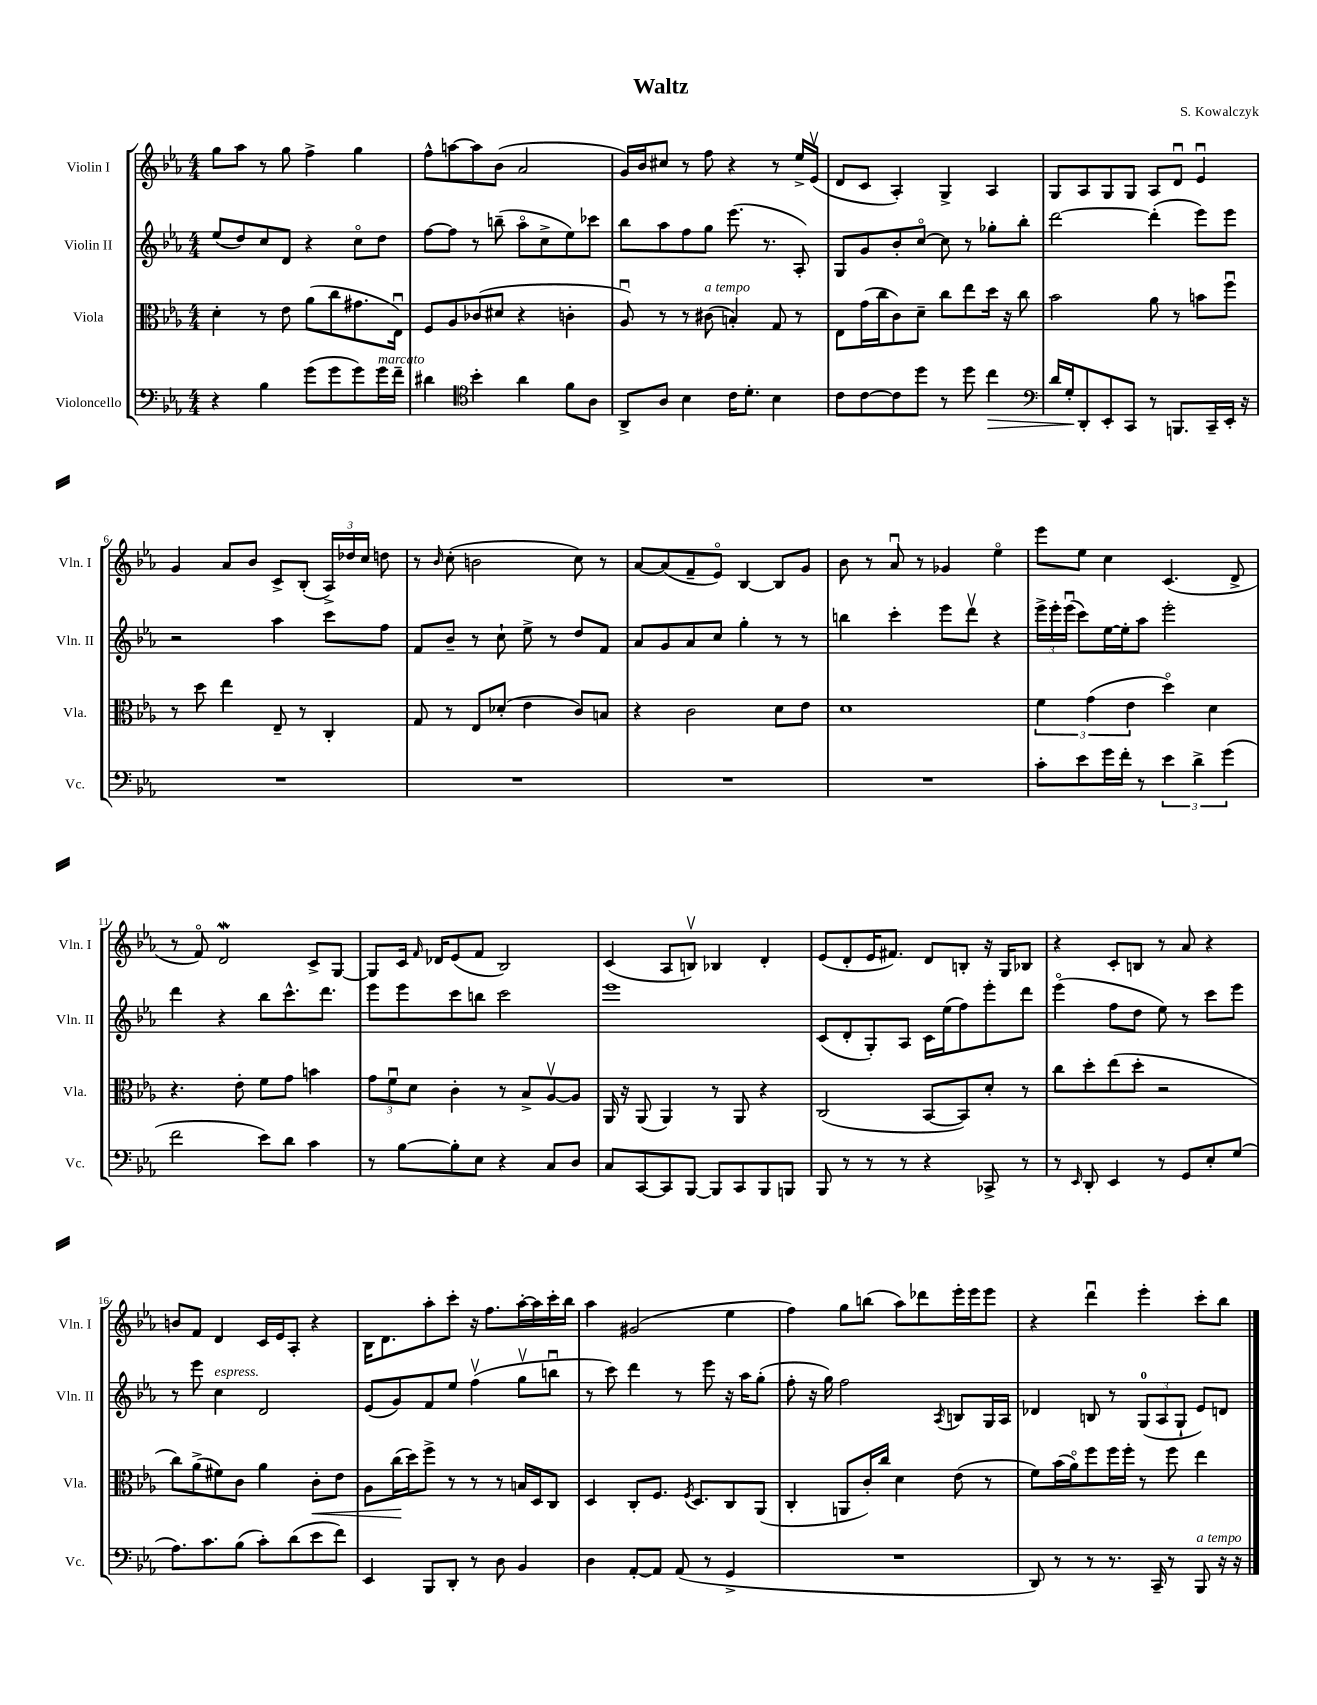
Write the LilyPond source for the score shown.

\header { title = "Waltz" composer = "S. Kowalczyk" }
<<
\new StaffGroup <<
\new Staff = "s0" \with { instrumentName = "Violin I" shortInstrumentName = "Vln. I" } {
    \clef treble \key ees \major \numericTimeSignature \time 4/4
    \autoBeamOff g''8[ aes''8] r8 g''8 f''4-> g''4 |
    f''8[-^ a''8~ a''8 bes'8]( aes'2 |
    g'16[) bes'16 cis''8] r8 f''8 r4 r8 ees''16[-> ees'16]\upbow( |
    d'8[ c'8] aes4-.) g4-> aes4 |
    g8[ aes8 g8 g8] aes8[ d'8]\downbow ees'4\downbow |
    g'4 aes'8[ bes'8] c'8[-> bes8]-.( \tuplet 3/2 { aes16[->) des''16 c''16] } d''8 |
    r8 \grace { bes'16 } c''8-.( b'2 c''8) r8 |
    aes'8[~ aes'8( f'8-- ees'8]\flageolet) bes4~ bes8[ g'8] |
    bes'8 r8 aes'8\downbow r8 ges'4 ees''4\flageolet |
    ees'''8[ ees''8] c''4 c'4.( d'8-> |
    r8 f'8\flageolet) d'2\mordent c'8[-> g8]~ |
    g8[ c'16] \grace { f'16 } des'16[ ees'8( f'8] bes2) |
    c'4( aes8[ b8]\upbow) bes4 d'4-. |
    ees'8[( d'8-. ees'16 fis'8.]) d'8[ b8]-. r16 g16[ bes8] |
    r4 c'8[-. b8] r8 aes'8 r4 |
    b'8[ f'8] d'4 c'16[ ees'16 aes8]-. r4 |
    bes16[ d'8. aes''8-. c'''8]-. r16 f''8.[ aes''16~-. aes''16 c'''16-. bes''16] |
    aes''4 gis'2( ees''4 |
    f''4) g''8[ b''8]( aes''8[) des'''8 ees'''16-. ees'''16 ees'''8] |
    r4 d'''4\downbow ees'''4-. c'''8[-. bes''8] \bar "|." |
}
\new Staff = "s1" \with { instrumentName = "Violin II" shortInstrumentName = "Vln. II" } {
    \clef treble \key ees \major \numericTimeSignature \time 4/4
    \autoBeamOff ees''8[( d''8) c''8 d'8] r4 c''8[\flageolet d''8] |
    f''8[~ f''8] r8 b''8--( aes''8[\flageolet c''8-> ees''8) ces'''8] |
    bes''8[ aes''8 f''8 g''8] ees'''8.( r8. aes8-.) |
    g8[ g'8 bes'8-. c''8]~\flageolet c''8 r8 ges''8[-. bes''8]-. |
    d'''2~ d'''4-.( ees'''8[) ees'''8] |
    r2 aes''4 c'''8[ f''8] |
    f'8[ bes'8]-- r8 c''8-! ees''8-> r8 d''8[ f'8] |
    aes'8[ g'8 aes'8 c''8] g''4-. r8 r8 |
    b''4 c'''4-. ees'''8[ d'''8]\upbow r4 |
    \tuplet 3/2 { ees'''16[-> ees'''16-. ees'''16]\downbow( } c'''8[) ees''16~ ees''16-. aes''8] ees'''2-. |
    d'''4 r4 bes''8[ c'''8.-^ d'''8.] |
    ees'''8[ ees'''8 c'''8 b''8] c'''2 |
    ees'''1 |
    c'8[( d'8-. g8-.) aes8] c'16[ ees''16( f''8) ees'''8-. d'''8] |
    ees'''4\flageolet( f''8[ d''8] ees''8) r8 c'''8[ ees'''8] |
    r8 ees'''8 c''4^\markup { \italic "espress." } d'2 |
    ees'8[( g'8) f'8 ees''8] f''4\upbow( g''8[\upbow b''8]\downbow |
    r8 c'''8) d'''4 r8 ees'''8 r16 aes''16[ g''8]-.( |
    f''8-. r16 g''16) f''2 \acciaccatura { aes8 } b8[ g16 aes16] |
    des'4 b8 r8 \tuplet 3/2 { g8[-0( aes8 g8]-! } ees'8[) d'8] \bar "|." |
}
\new Staff = "s2" \with { instrumentName = "Viola" shortInstrumentName = "Vla." } {
    \clef alto \key ees \major \numericTimeSignature \time 4/4
    \autoBeamOff d'4-. r8 ees'8 aes'8[( c''8 gis'8. ees16]\downbow) |
    f8[ aes8 ces'8( dis'8] r4 c'4-. |
    aes8\downbow) r8 r8 cis'8^\markup { \italic "a tempo" }( b4-.) g8 r8 |
    ees8[ g'16( c''16 c'8) d'8]-- c''8[ ees''8 d''16] r16 c''8 |
    bes'2 aes'8 r8 b'8[ f''8]\downbow |
    r8 d''8 ees''4 ees8-- r8 c4-. |
    g8 r8 ees8[ des'8]-.( ees'4 c'8[) b8] |
    r4 c'2 d'8[ ees'8] |
    d'1 |
    \tuplet 3/2 { f'4 g'4( ees'4 } d''4\flageolet) d'4 |
    r4. ees'8-. f'8[ g'8] b'4 |
    \tuplet 3/2 { g'8[ f'8\downbow d'8] } c'4-. r8 bes8[-> aes8~\upbow aes8] |
    aes,16 r16 aes,8( aes,4) r8 aes,8 r4 |
    c2( bes,8[~ bes,8) d'8]-. r8 |
    c''8[ d''8-. ees''8( d''8]-. r2 |
    c''8[) aes'8->( fis'8) c'8] aes'4 c'8[-.\< ees'8] |
    aes8[ c''16\!( d''16) f''8]-> r8 r8 r8 b16[ d16 c8] |
    d4 c8[-. f8.] \acciaccatura { f8 } d8.[ c8 aes,8]( |
    c4-. a,8[ c'16-.) c''16] d'4 ees'8( r8 |
    f'8[) bes'16( aes'16\flageolet) f''8 f''16 f''16]-. r8 f''8 ees''4 \bar "|." |
}
\new Staff = "s3" \with { instrumentName = "Violoncello" shortInstrumentName = "Vc." } {
    \clef bass \key ees \major \numericTimeSignature \time 4/4
    \autoBeamOff r4 bes4 g'8[( g'8 g'8) g'16^\markup { \italic "marcato" } f'16]-- |
    dis'4 \clef tenor bes'4-. aes'4 f'8[ aes8] |
    aes,8[-> aes8] bes4 c'16[ d'8.]-. bes4 |
    c'8[ c'8~ c'8 d''8] r8 d''8 c''4\> |
    \clef bass d'16[ g16-.\! d,8-. ees,8-. c,8] r8 b,,8.[ c,16-- ees,16]-. r16 |
    R1 |
    R1 |
    R1 |
    R1 |
    c'8[-. ees'8 g'16 f'16]-. r8 \tuplet 3/2 { ees'4 d'4-> g'4( } |
    f'2 ees'8[) d'8] c'4 |
    r8 bes8[~ bes8-. ees8] r4 c8[ d8] |
    c8[ c,8~ c,8 bes,,8]~ bes,,8[ c,8 bes,,8 b,,8] |
    bes,,8 r8 r8 r8 r4 ces,8-> r8 |
    r8 \grace { ees,16 } d,8-. ees,4 r8 g,8[ ees8-. g8]( |
    aes8.[) c'8. bes8]( c'8[-.) d'8( ees'8 f'8]) |
    ees,4 bes,,8[ d,8]-. r8 d8 bes,4 |
    d4 aes,8[~-. aes,8] aes,8( r8 g,4-> |
    R1 |
    d,8) r8 r8 r8. c,16-- r8 bes,,8^\markup { \italic "a tempo" } r16 r16 \bar "|." |
}
>>
>>
